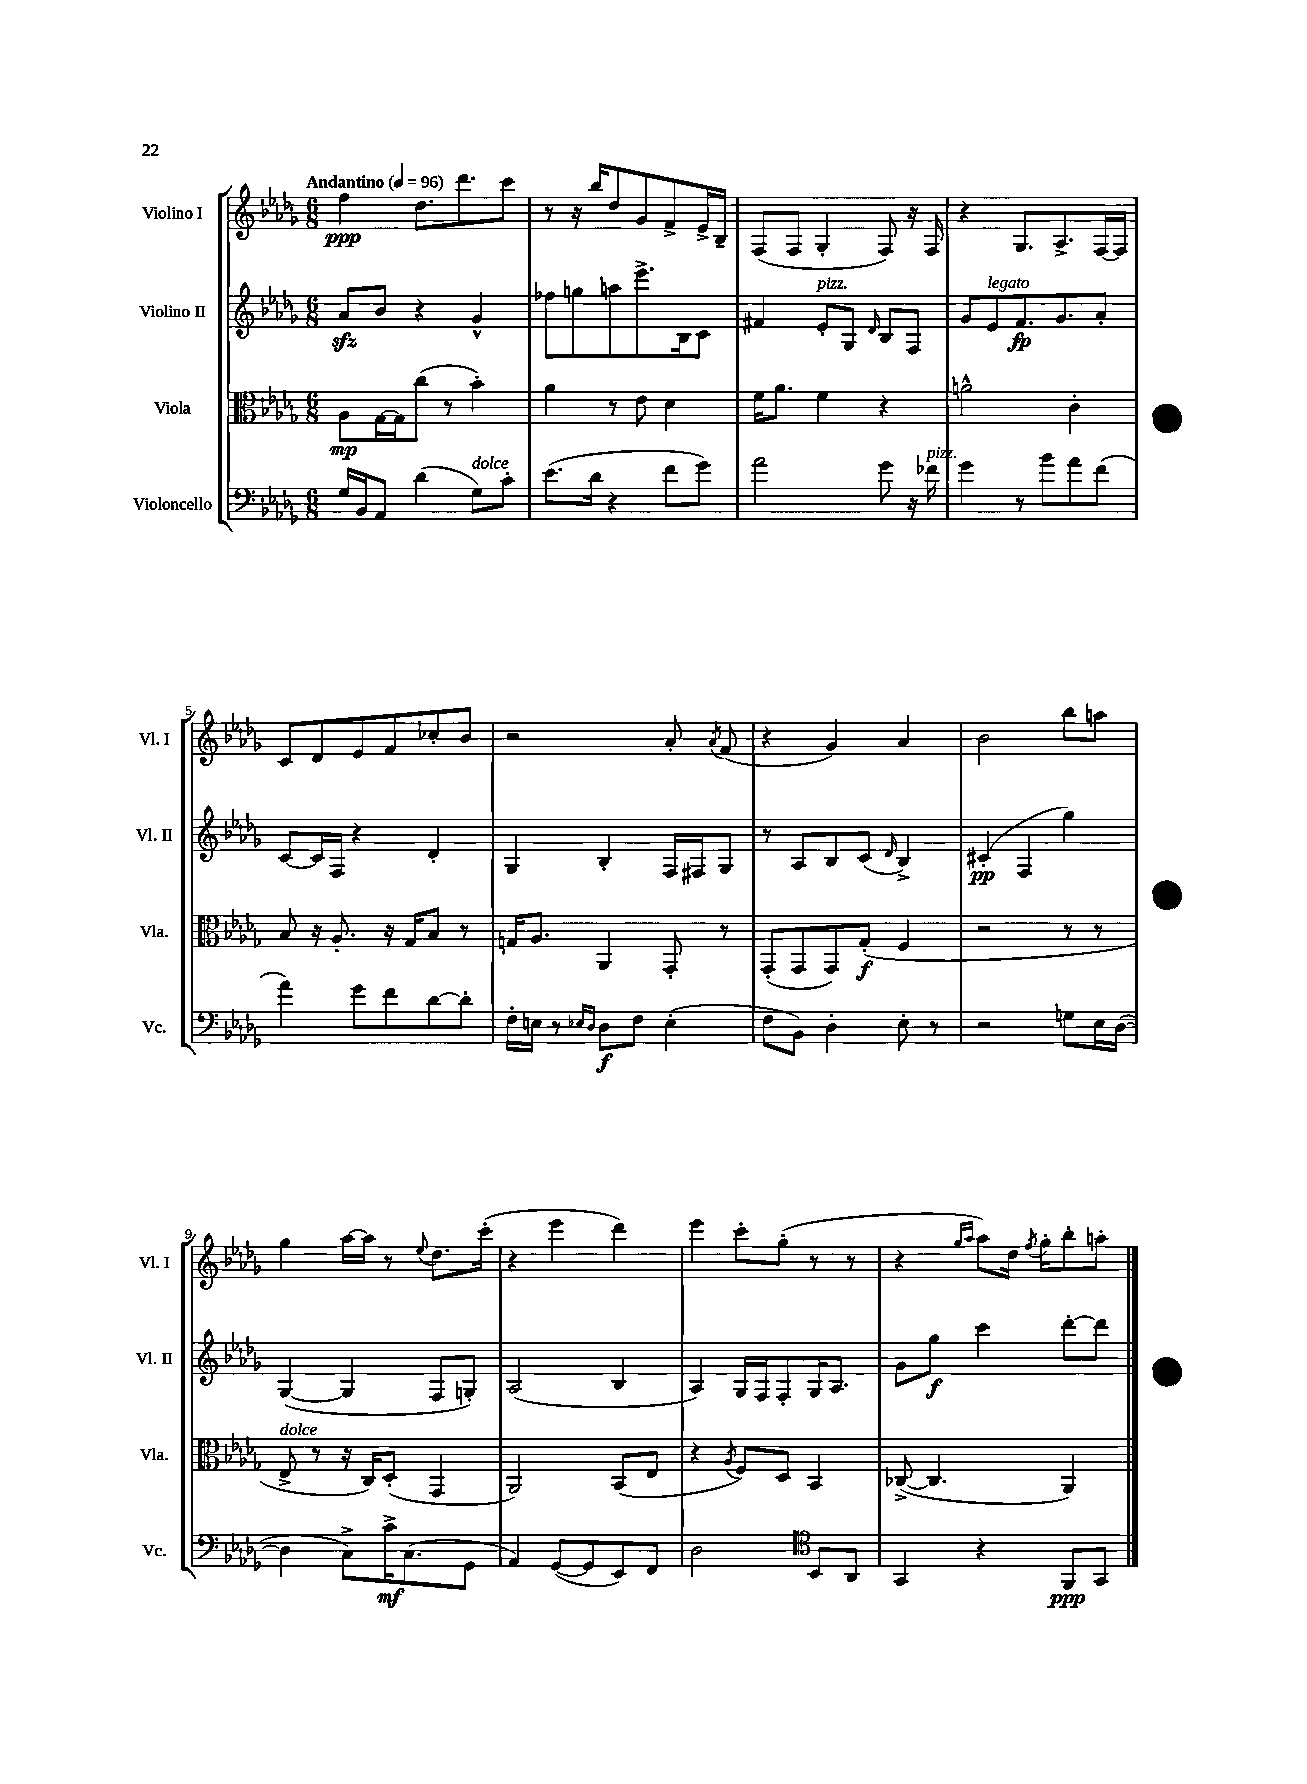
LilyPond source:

<<
\new StaffGroup <<
\new Staff = "s0" \with { instrumentName = "Violino I" shortInstrumentName = "Vl. I" } {
    \clef treble \key des \major \numericTimeSignature \time 6/8 \tempo "Andantino" 4 = 96
    \autoBeamOff f''4\ppp des''8.[ des'''8. c'''8] |
    r8 r16 bes''16[ des''8 ges'8 f'8-> ees'16-> bes16]-- |
    f8[( f8] ges4-. f8) r16 f16 |
    r4 ges8.[ aes8.-> f16~ f16] |
    c'8[ des'8 ees'8 f'8 ces''8-. bes'8] |
    r2 aes'8-. \acciaccatura { aes'8 } f'8( |
    r4 ges'4) aes'4 |
    bes'2 bes''8[ a''8] |
    ges''4 aes''16[~ aes''16] r8 \appoggiatura { ees''8 } des''8.[ c'''16]-.( |
    r4 ees'''4 des'''4) |
    ees'''4 c'''8[-. ges''8]-.( r8 r8 |
    r4 \grace { ges''16[ aes''16] } aes''8[) des''16] \acciaccatura { f''8 } ges''16[-. bes''8-. a''8]-. \bar "|." |
}
\new Staff = "s1" \with { instrumentName = "Violino II" shortInstrumentName = "Vl. II" } {
    \clef treble \key des \major \numericTimeSignature \time 6/8
    \autoBeamOff aes'8[\sfz bes'8] r4 ges'4-^ |
    fes''8[ g''8 a''8 ees'''8.-> bes16 c'8] |
    fis'4 ees'8[-.^\markup { \italic "pizz." } ges8] \grace { des'16 } bes8[ f8] |
    ges'8[ ees'8^\markup { \italic "legato" } f'8.\fp ges'8. aes'8]-. |
    c'8[~ c'16 f16] r4 des'4-. |
    ges4 bes4-. f16[ fis16 ges8] |
    r8 aes8[ bes8 c'8]( \grace { des'16 } bes4->) |
    cis'4-.\pp( f4 ges''4) |
    ges4~( ges4 f8[ g8]-.) |
    aes2( bes4 |
    aes4) ges16[ f16 f8-. ges16 aes8.] |
    ges'8[ ges''8]\f c'''4 des'''8[~-. des'''8] \bar "|." |
}
\new Staff = "s2" \with { instrumentName = "Viola" shortInstrumentName = "Vla." } {
    \clef alto \key des \major \numericTimeSignature \time 6/8
    \autoBeamOff aes8[\mp ges16~ ges16 c''8]( r8 bes'4-.) |
    aes'4 r8 ees'8 des'4 |
    f'16[ aes'8.] f'4 r4 |
    a'2-^ c'4-. |
    bes8 r16 aes8.-. r16 ges16[ bes8] r8 |
    g16[ aes8.] aes,4 ges,8-. r8 |
    ges,8[-.( ges,8 ges,8) ges8]-.\f( f4 |
    r2 r8 r8 |
    ees8->^\markup { \italic "dolce" } r8 r16 c16[) des8]-.( ges,4 |
    aes,2) bes,8[( ees8] |
    r4 \acciaccatura { aes8 } f8[) des8] bes,4 |
    ces8~->( ces4. aes,4) \bar "|." |
}
\new Staff = "s3" \with { instrumentName = "Violoncello" shortInstrumentName = "Vc." } {
    \clef bass \key des \major \numericTimeSignature \time 6/8
    \autoBeamOff ges16[ bes,16 aes,8] des'4( ges8[^\markup { \italic "dolce" }) c'8]-. |
    ees'8.[( des'16] r4 f'8[ ges'8]) |
    aes'2 ges'8 r16 fes'16^\markup { \italic "pizz." } |
    ges'4 r8 bes'8[ aes'8 f'8]( |
    aes'4) ges'8[ f'8 des'8~ des'8]-. |
    f16[-. e16] r8 \grace { ees16[ des16] } des8[\f f8] ees4-.( |
    f8[ bes,8]) des4-. ees8-. r8 |
    r2 g8[ ees16 des16]~( |
    des4 c8[->) c'16->\mf c8.( ges,8] |
    aes,4) ges,8[~( ges,8 ees,8) f,8] |
    des2 \clef tenor bes,8[ aes,8] |
    ges,4 r4 f,8[\ppp ges,8] \bar "|." |
}
>>
>>
